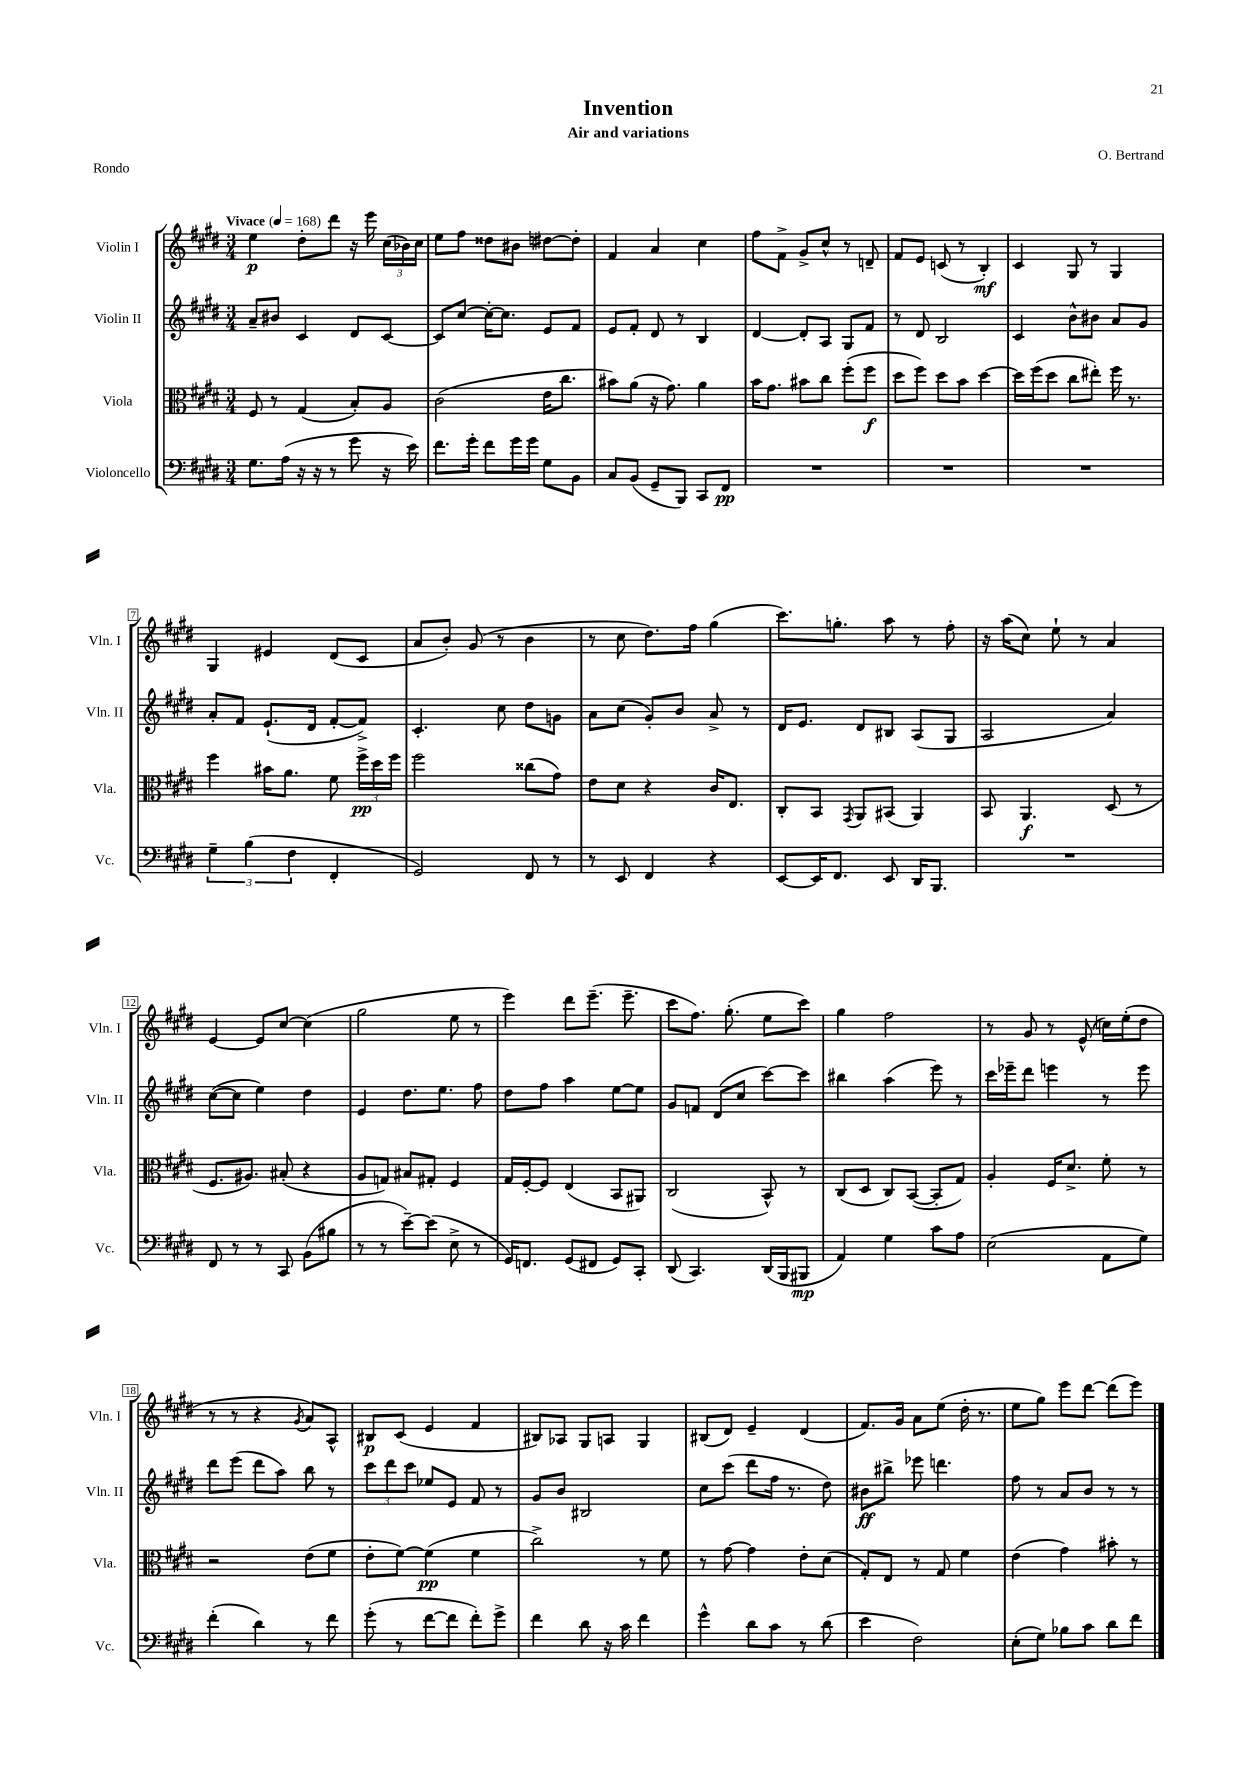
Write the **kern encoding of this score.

**kern	**kern	**kern	**kern
*staff4	*staff3	*staff2	*staff1
*clefF4	*clefC3	*clefG2	*clefG2
*k[f#c#g#d#]	*k[f#c#g#d#]	*k[f#c#g#d#]	*k[f#c#g#d#]
*M3/4	*M3/4	*M3/4	*M3/4
*MM168	*MM168	*MM168	*MM168
8.G#	8F#	8a~	4ee
.	8r	8b#	.
(16A	.	.	.
16r	(4G#	4c#	8dd#'
16r	.	.	.
8r	.	.	8ddd#
8g#	8B')	8d#	16r
.	.	.	16eee
16r	8A	[8c#	(24cc#
.	.	.	24b-)
16e)	.	.	.
.	.	.	24cc#
=	=	=	=
8.f#	(2c#	8c#]	8ee
.	.	[8cc#	8ff#
16g#'	.	.	.
8f#	.	16cc#'_	8dd##
.	.	8.cc#]	.
16g#	.	.	8b#
16g#	.	.	.
8G#	16e	8e	[8dd#
.	8.cc#	.	.
8BB	.	8f#	8dd#']
=	=	=	=
8C#	8b#)	8e	4f#
(8BB	(8a	8f#'	.
8GG#~	16r	8d#	4a
.	8.g#)	.	.
8BBB)	.	8r	.
8CC#	4a	4B	4cc#
8FF#	.	.	.
=	=	=	=
2.r	16b	[4d#	8ff#
.	8.g#	.	.
.	.	.	8f#^
.	8b#	8d#']	8g#^
.	8cc#	8A	8cc#^^
.	(8ff#'	8G#	8r
.	8ff#	8f#	8d~
=	=	=	=
2.r	8dd#	8r	8f#
.	8ff#)	8d#	8e
.	8dd#	2B	(8c
.	8b	.	8r
.	[4dd#	.	4B')
=	=	=	=
2.r	16dd#]	4c#	4c#
.	(16ff#	.	.
.	8dd#	.	.
.	8cc#	8b^^	8G#
.	8ee#')	8b#	8r
.	16ff#	8a	4G#
.	8.r	.	.
.	.	8g#	.
=	=	=	=
6G#~	4ff#	8a'	4G#
.	.	8f#	.
(6B	.	.	.
.	16b#	(8.e`	4e#
.	8.a	.	.
6F#	.	.	.
.	.	16d#	.
4FF#'	8f#	[8f#'	(8d#
.	24ff#^	8f#^])	8c#
.	24dd#	.	.
.	24ff#	.	.
=	=	=	=
2GG#)	2ff#	4.c#'	8a
.	.	.	8b')
.	.	.	(8g#
.	.	8cc#	8r
8FF#	(8cc##	8dd#	4b
8r	8g#)	8g	.
=	=	=	=
8r	8e	8a	8r
8EE	8d#	(8cc#	8cc#
4FF#	4r	8g#')	8.dd#)
.	.	8b	.
.	.	.	16ff#
4r	16c#	8a^	(4gg#
.	8.E	.	.
.	.	8r	.
=	=	=	=
[8EE	8C#'	16d#	8.ccc#)
.	.	8.e	.
16EE]	8BB	.	.
8.FF#	.	.	8.gg'
.	8qGG#	.	.
.	8AA	8d#	.
8EE	(8BB#	8B#	8aa
16DD#	4AA)	(8A	8r
8.BBB	.	.	.
.	.	8G#	8ff#'
=	=	=	=
2.r	8BB	2A	16r
.	.	.	(16aa
.	4.AA	.	8cc#)
.	.	.	8ee`
.	.	.	8r
.	(8D#	4a)	4a
.	8r	.	.
=	=	=	=
8FF#	8.F#	([8cc#	[4e
8r	.	8cc#]	.
.	8.A#)	.	.
8r	.	4ee)	8e]
8CC#	(8B#'	.	[8cc#
(8BB	4r	4dd#	(4cc#]
8B#	.	.	.
=	=	=	=
8r	8A	4e	2gg#
8r	8G)	.	.
[8e~)	8B#	8.dd#	.
(8e]	8G#'	.	.
.	.	8.ee	.
8E^	4F#	.	8ee
8r	.	8ff#	8r
=	=	=	=
16GG#)	16G#	8dd#	4eee)
8.FF	[16F#'	.	.
.	8F#]	8ff#	.
(8GG#	(4E	4aa	8ddd#
8FF#	.	.	(8.eee~
8GG#)	8BB	[8ee	.
.	.	.	8.eee~
8CC#'	8AA#)	8ee]	.
=	=	=	=
(8DD#	(2C#	8g#	8ccc#
4.CC#)	.	8f	8.ff#)
.	.	(8d#	.
.	.	.	(8.gg#'
.	.	8cc#	.
(16DD#	8BB^^)	[8ccc#)	8ee
16BBB	.	.	.
8BBB#	8r	8ccc#]	8ccc#)
=	=	=	=
4AA)	(8C#	4bb#	4gg#
.	8D#	.	.
4G#	8C#)	(4aa	2ff#
.	([8BB	.	.
8c#	8BB']	8eee)	.
8A	8G#)	8r	.
=	=	=	=
(2E	4A'	16ccc#	8r
.	.	16eee-~	.
.	.	8ddd#	8g#
.	16F#	4eee	8r
.	8.d#^	.	.
.	.	.	(8e^^
8AA	8f#'	8r	16cc)
.	.	.	(16ee'
8G#)	8r	8eee	8dd#
=	=	=	=
(4f#'	2r	8ddd#	8r
.	.	(8eee	8r
4d#)	.	8ddd#	4r
.	.	8aa)	.
.	.	.	8qg#
8r	(8e	8bb	8a)
8f#	8f#	8r	8A^^
=	=	=	=
(8g#'	8e'	12ccc#	8B#
.	.	12ddd#	.
8r	[8f#)	.	(8c#
.	.	12ccc#	.
[8f#	(4f#]	8ee-	4e
8f#]	.	8e	.
8f#')	4f#	8f#	4f#
8g#^	.	8r	.
=	=	=	=
4f#	2cc#^)	8g#	8B#)
.	.	8b	8A-
8d#	.	2B#	8G#
16r	.	.	8A
16c#	.	.	.
4f#	8r	.	4G#
.	8f#	.	.
=	=	=	=
4g#^^	8r	8cc#	(8B#
.	[8g#	(8ccc#	8d#)
8d#	4g#]	8ddd#	4e~
8c#	.	16ff#	.
.	.	8.r	.
8r	8e'	.	(4d#
(8d#	(8d#	8dd#)	.
=	=	=	=
4e	8G#')	8b#	8.f#)
.	8E	8bb#^	.
.	.	.	16g#
2F#)	8r	8eee-	8a
.	8G#	4.ddd	(8ee
.	4f#	.	16dd#'
.	.	.	8.r
=	=	=	=
(8E'	(4e	8ff#	8ee
8G#)	.	8r	8gg#)
8B-	4g#)	8a	8eee
8c#	.	8b	[8ddd#
8d#	8b#'	8r	(8ddd#]
8f#	8r	8r	8eee)
==	==	==	==
*-	*-	*-	*-
